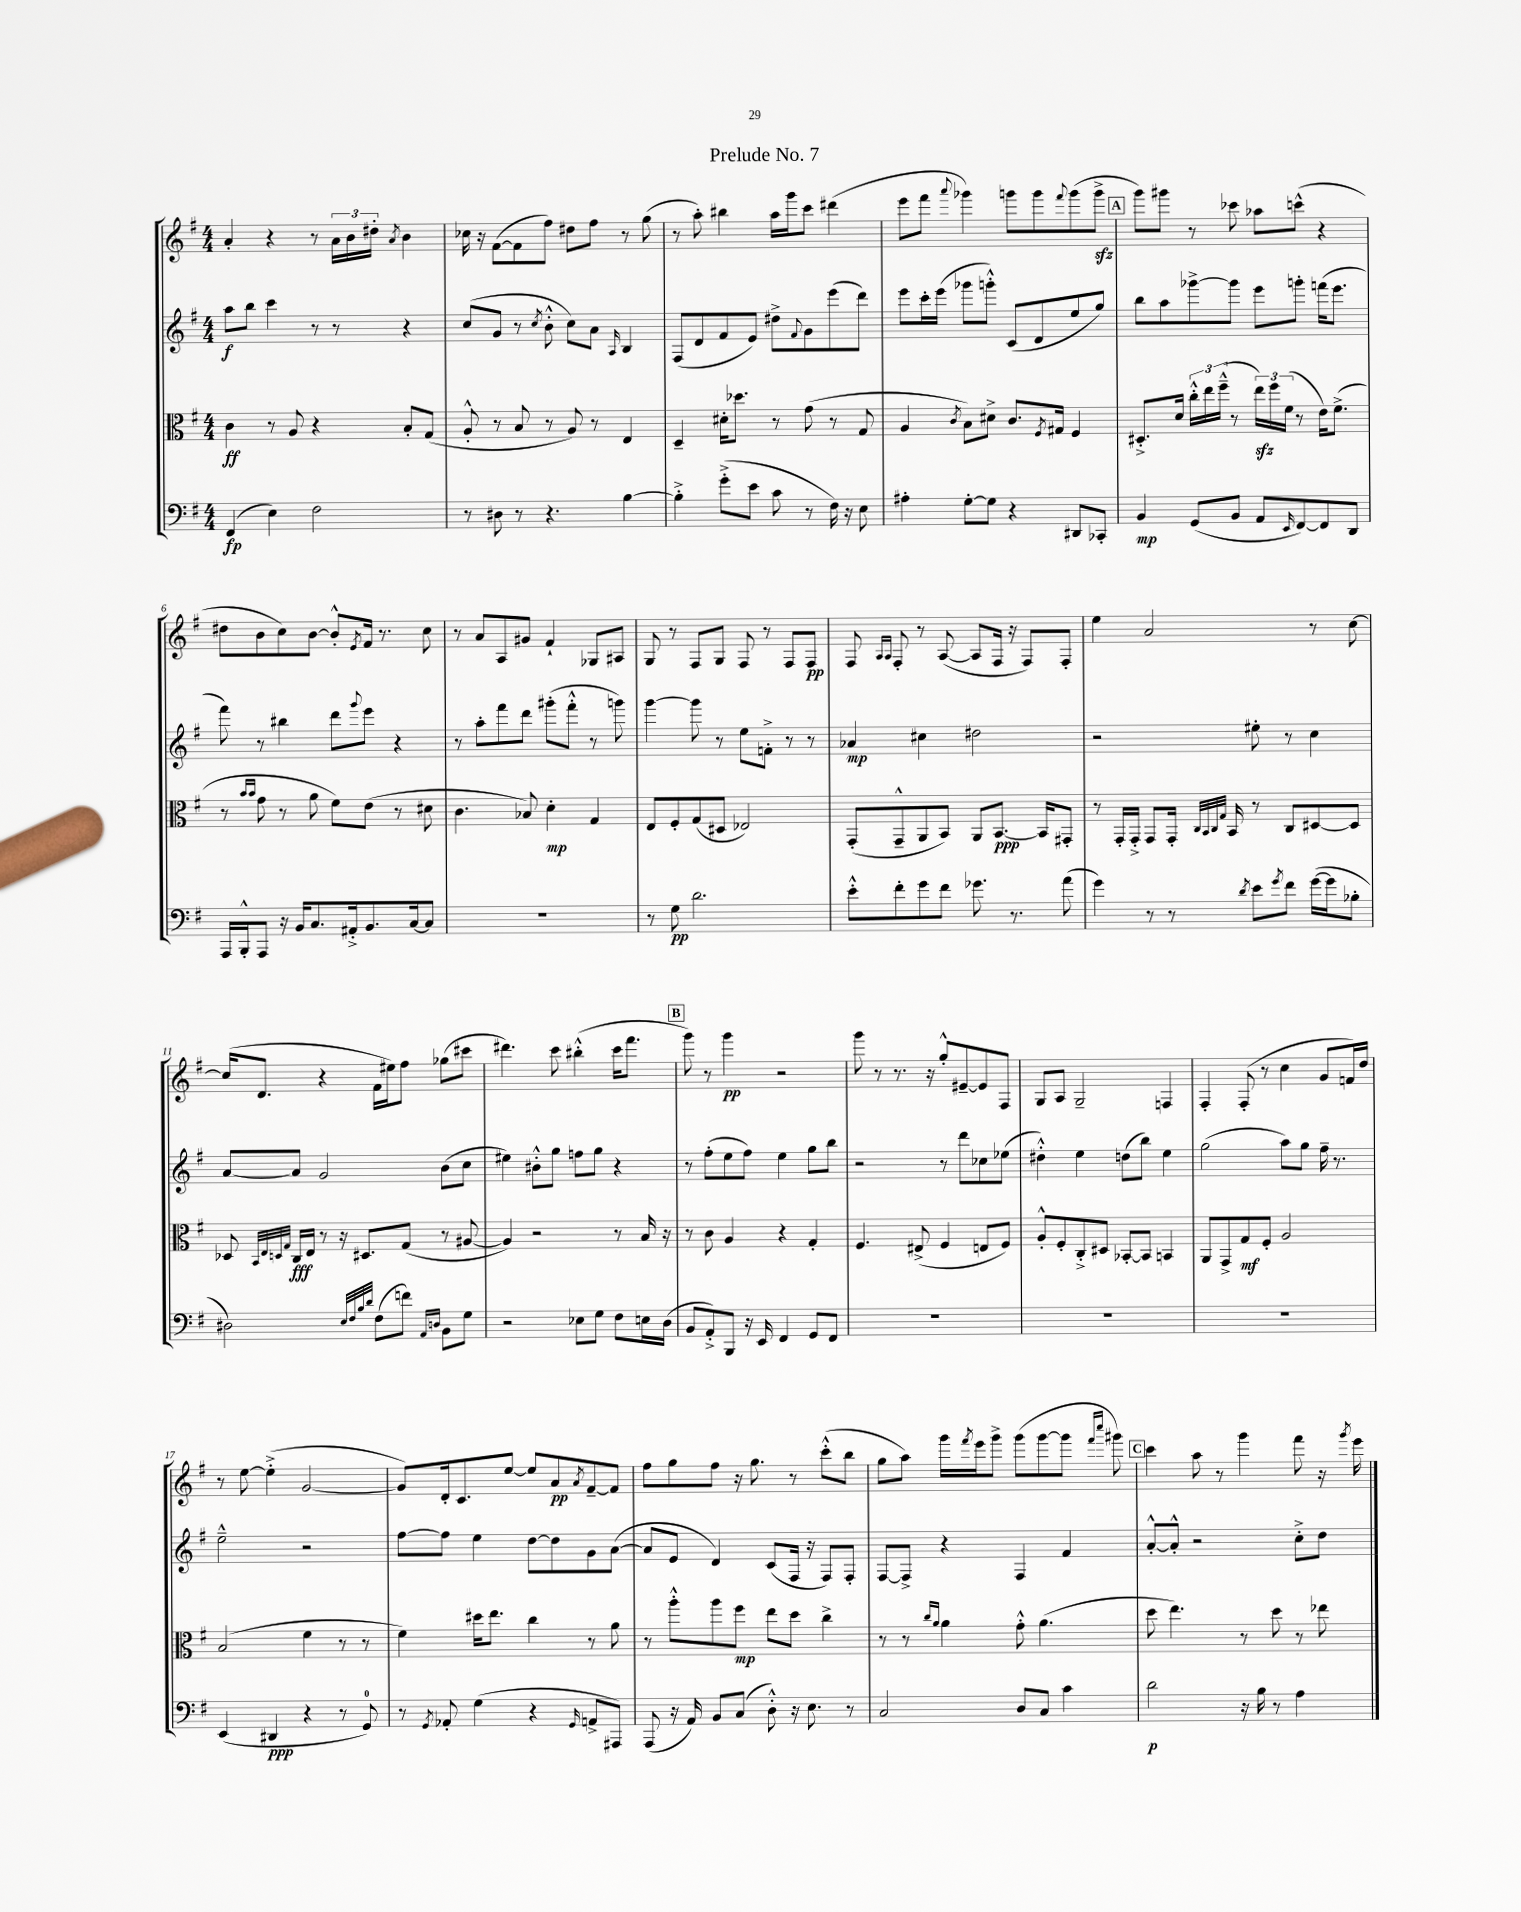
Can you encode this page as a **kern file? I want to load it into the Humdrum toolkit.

**kern	**kern	**kern	**kern
*staff4	*staff3	*staff2	*staff1
*clefF4	*clefC3	*clefG2	*clefG2
*k[f#]	*k[f#]	*k[f#]	*k[f#]
*M4/4	*M4/4	*M4/4	*M4/4
(4FF#/	4c\	8aa\L	4a'/
.	.	8bb\J	.
4E\)	8r	4ccc\	4r
.	8A/	.	.
2F#\	4r	8r	8r
.	.	8r	24a\LL
.	.	.	24b\
.	.	.	24dd#'\JJ
.	.	.	8qa/
.	8B'/L	4r	4b\
.	(8G/J	.	.
=	=	=	=
8r	8A'^^/	(8cc/L	16cc-\
.	.	.	16r
8D#\	8r	8g/J	([8f#\L
8r	8B/	8r	8f#\]
.	.	8qcc/	.
4.r	8r	8b'^^\	8ff#\J)
.	8A/)	8cc\L)	8dd#\L
.	8r	8a\J	8ff#\J
.	.	16qqA/	.
[4B\	4E/	4B/	8r
.	.	.	(8gg\
=	=	=	=
4B'^\]	4D~/	(8F#/L	8r
.	.	8d/	8aa'\)
(8g'^\L	16d#'\LK	8f#/	4bb#\
.	8.dd-\J	.	.
8e\J	.	8e/J)	.
8c\	8r	8dd#^\L	16aa\LL
.	.	.	16ggg\J
.	.	8qqf#/	.
8r	(8g\	8g\	8ccc\J
16F#\)	8r	(8eee\	(4ddd#\
16r	.	.	.
8E\	8G/	8ddd\J)	.
=	=	=	=
4A#'\	4A/	8eee\L	8eee\L
.	.	16ccc'\L	8fff#\J
.	.	(16eee\JJ	.
.	8qc/	.	8qqaaa/
[8G'\L	8B\L)	8ggg-\L	4ggg-\)
8G\]J	8d#^\J	8ggg'^^\J)	.
4r	8.c/L	(8c/L	8ggg\L
.	.	8d/	8ggg\
.	8qF#/	.	.
.	16G#/Jk	.	.
.	.	.	8qqfff#/
8DD#/L	4F#/	8ee/	(8ggg\
8CC-'/J	.	8gg/J)	8ggg^\J
=	=	=	=
4BB/	8.D#'^/L	8bb\L	8ggg\L)
.	.	8aa\	8ggg#\J
.	16d/Jk	.	.
(8GG/L	24cc'^^\LL	[8ggg-^\	8r
.	24ee\	.	.
.	(24ff#~^^\JJ	.	.
8BB/J	8r	8ggg-\]J	8ccc-\
8AA/L	24ee\LL)	8eee\L	8aa-\L
.	24ff#\	.	.
.	(24f#\JJ	.	.
16qqEE/	.	.	.
[8FF#/)	8r	8ggg'\J	(8ccc^^\J
8FF#/]	16e\LK)	(16fff\LK	4r
.	(8.f#^\J	8.eee\J	.
8DD/J	.	.	.
=	=	=	=
16AAA/LL	8r	8fff#\)	8dd#\L
16BBB'^^/J	.	.	.
.	16qqb/LL	.	.
.	16qqb/JJ	.	.
8AAA/J	8g\	8r	8b\
16r	8r	4bb#\	8cc\)
16BB/LK	.	.	.
8.C/	8a\	.	[8b\J
.	8f#\L)	8ddd\L	8b'^^/]L
16AA#'^/k	.	.	.
.	.	8qqggg/	8qe/
8.BB/	(8e\J	8eee\J	16f#/Jk
.	.	.	8.r
.	8r	4r	.
[16C/k	.	.	.
8C/]J	8d#\	.	8cc\
=	=	=	=
1r	4.c\	8r	8r
.	.	8aa'\L	8a/L
.	.	8fff#\	8A/
.	8B-/)	8ddd\J	8g#/J
.	4d'\	(8ggg#'\L	4f#`/
.	.	8fff#'^^\J	.
.	4G/	8r	8G-/L
.	.	8ggg\)	8A#/J
=	=	=	=
8r	8E/L	[4ggg\	8G/
8G\	8F#'/	.	8r
2.d\	(8G/	8ggg\]	8F#/L
.	8D#/J	8r	8G/J
.	2E-/)	8ee\L	8F#/
.	.	8f'^\J	8r
.	.	8r	8F#/L
.	.	8r	8F#/J
=	=	=	=
8e'^^\L	(8GG'/L	4a-/	8F#/
.	.	.	16qqA/LL
.	.	.	16qqA/JJ
8f#'\	8GG~^^/	.	8F#'/
8g\	8AA/	4cc#\	8r
8f#\J	8BB/J)	.	([8A/
8.g-\	8AA/L	2dd#\	8A/]L
.	[8.BB/J	.	16F#/Jk
8.r	.	.	16r
.	.	.	8F#/L)
.	16BB/]LK	.	.
(8a\	8GG#'/J	.	8F#'/J
=	=	=	=
4g\)	8r	2r	4ee\
.	16GG'/LL	.	.
.	16GG'^/JJ	.	.
8r	8GG/L	.	2a/
8r	16GG'/Jk	.	.
.	32qqC/LLL	.	.
.	32qqBB/	.	.
.	32qqC/	.	.
.	32qqG/JJJ	.	.
.	16BB/	.	.
8qd/	.	.	.
8e\L	8r	8ee#'\	.
8qg/	.	.	.
8f#\J	8C/L	8r	.
([16g\LL	[8D#/	4cc\	8r
16g\]J	.	.	.
8B-'\J	8D#/]J	.	[8cc\
=	=	=	=
2D#\)	8D-/	[8a/L	(16cc/]LK
.	.	.	8.d/J
.	32qqBB/LLL	.	.
.	32qqE/	.	.
.	32qqD/	.	.
.	32qqG/JJJ	.	.
.	16C/LL	8a/]J	.
.	16E/JJ	.	.
.	8r	2g/	4r
.	16r	.	.
.	8.D#/L	.	.
32qqE/LLL	.	.	.
32qqF#/	.	.	.
32qqB/	.	.	.
32qqd/JJJ	.	.	.
(8F#\L	.	.	16f#\LL
.	.	.	16ee#\J)
8f\J)	(8G/J	.	8ff#\J
16qqAA/LL	.	.	.
16qqD/JJ	.	.	.
8BB\L	8r	(8b\L	(8gg-\L
8G\J	[8A#/	8cc\J	8ccc#\J
=	=	=	=
2r	4A#/])	4ee#\)	4.ddd#\)
.	2r	8b#'^^\L	.
.	.	8gg\J	8ccc\
8E-\L	.	8ff\L	(4bb#'^^\
8G\J	.	8gg\J	.
8F#\L	8r	4r	16ccc\LK
.	.	.	8.fff#\J
16E\L	16B/	.	.
(16D\JJ	16r	.	.
=	=	=	=
8BB/L	8r	8r	8ggg\)
8AA'^/)	8c\	(8ff#'\L	8r
8BBB/J	4A/	8ee\	4ggg\
16r	.	8ff#\J)	.
16EE/	.	.	.
4FF#/	4r	4ee\	2r
8GG/L	4G'/	8gg\L	.
8FF#/J	.	8bb\J	.
=	=	=	=
1r	4.F#/	2r	8ggg\
.	.	.	8r
.	.	.	8.r
.	(8E#^/	.	.
.	.	.	16r
.	4F#/	8r	8gg'^^/L
.	.	8ddd\L	[8e#~/
.	8E/L	8cc-\	8e#/]
.	8F#/J)	(8ee-\J	8F#/J
=	=	=	=
1r	8A'^^/L	4dd#'^^\)	8G/L
.	8F#'/	.	8A/J
.	8C'^/	4ee\	2G~/
.	8D#/J	.	.
.	[8BB-'/L	(8dd\L	.
.	8BB-/]J	8bb\J)	.
.	4BB/	4ee\	4F/
=	=	=	=
1r	8AA/L	(2gg\	4F#'/
.	8GG^/	.	.
.	8G/	.	(8F#'/
.	8F#'/J	.	8r
.	2A/	8aa\L)	4cc\
.	.	8gg\J	.
.	.	16ff#~\	8g/L
.	.	8.r	.
.	.	.	16f/L)
.	.	.	16dd/JJ
=	=	=	=
(4EE/	(2B/	2ee~^^\	8r
.	.	.	[8ee\
4DD#/	.	.	(4ee'^\]
4r	4f#\	2r	[2g/
8r	8r	.	.
8GG/)	8r	.	.
=	=	=	=
8r	4f#\)	[8ff#\L	8g/]L)
8qGG/	.	.	.
8AA-'/	.	8ff#\]J	16d'/k
.	.	.	8.c/
(4G\	16dd#\LK	4ee\	.
.	8.ee\J	.	.
.	.	.	[8ee/J
4r	4cc\	[8dd\L	8ee/]L
.	.	8dd\]	8a/
16qqGG/	.	.	8qa/
8AA^/L	8r	8g\	[8f#~/
8AAA#/J)	8a\	([8a\J	8f#/]J
=	=	=	=
(8AAA/	8r	8a/]L	8ff#\L
16r	8aa'^^\L	8e/J	8gg\
16AA/)	.	.	.
8BB/L	8aa\	4d/)	8ff#\J
(8C/J	8ff#\J	.	16r
.	.	.	8.gg\
8D'^^\)	8ee\L	(8c/L	.
16r	8dd\J	16F#/Jk	8r
8.E\	.	16r	.
.	4cc^\	8F#/L)	(8ccc'^^\L
8r	.	8F#'/J	8bb\J
=	=	=	=
2C/	8r	[8F#/L	8gg\L
.	8r	8F#^/]J	8aa\J)
.	16qqcc/LL	.	.
.	16qqa/JJ	.	.
.	4a\	4r	16ggg\LL
.	.	.	8qfff#/
.	.	.	16eee\J
.	.	.	8ggg^\J
8D/L	8g'^^\	4F#/	(8ggg\L
8C/J	(4.a\	.	[8ggg\
4c\	.	4f#/	8ggg\]J
.	.	.	16qqfff#/LL
.	.	.	16qqcccc/JJ
.	.	.	8ggg#\)
=	=	=	=
2d\	8dd\	[8a'^^/L	4ccc\
.	4.ee\)	8a'^^/]J	.
.	.	2r	8aa\
.	.	.	8r
16r	8r	.	4ggg\
16B\	.	.	.
8r	8dd\	.	.
4A\	8r	8cc'^\L	8fff#\
.	8ee-\	8dd\J	16r
.	.	.	8qggg/
.	.	.	16eee\
==	==	==	==
*-	*-	*-	*-
